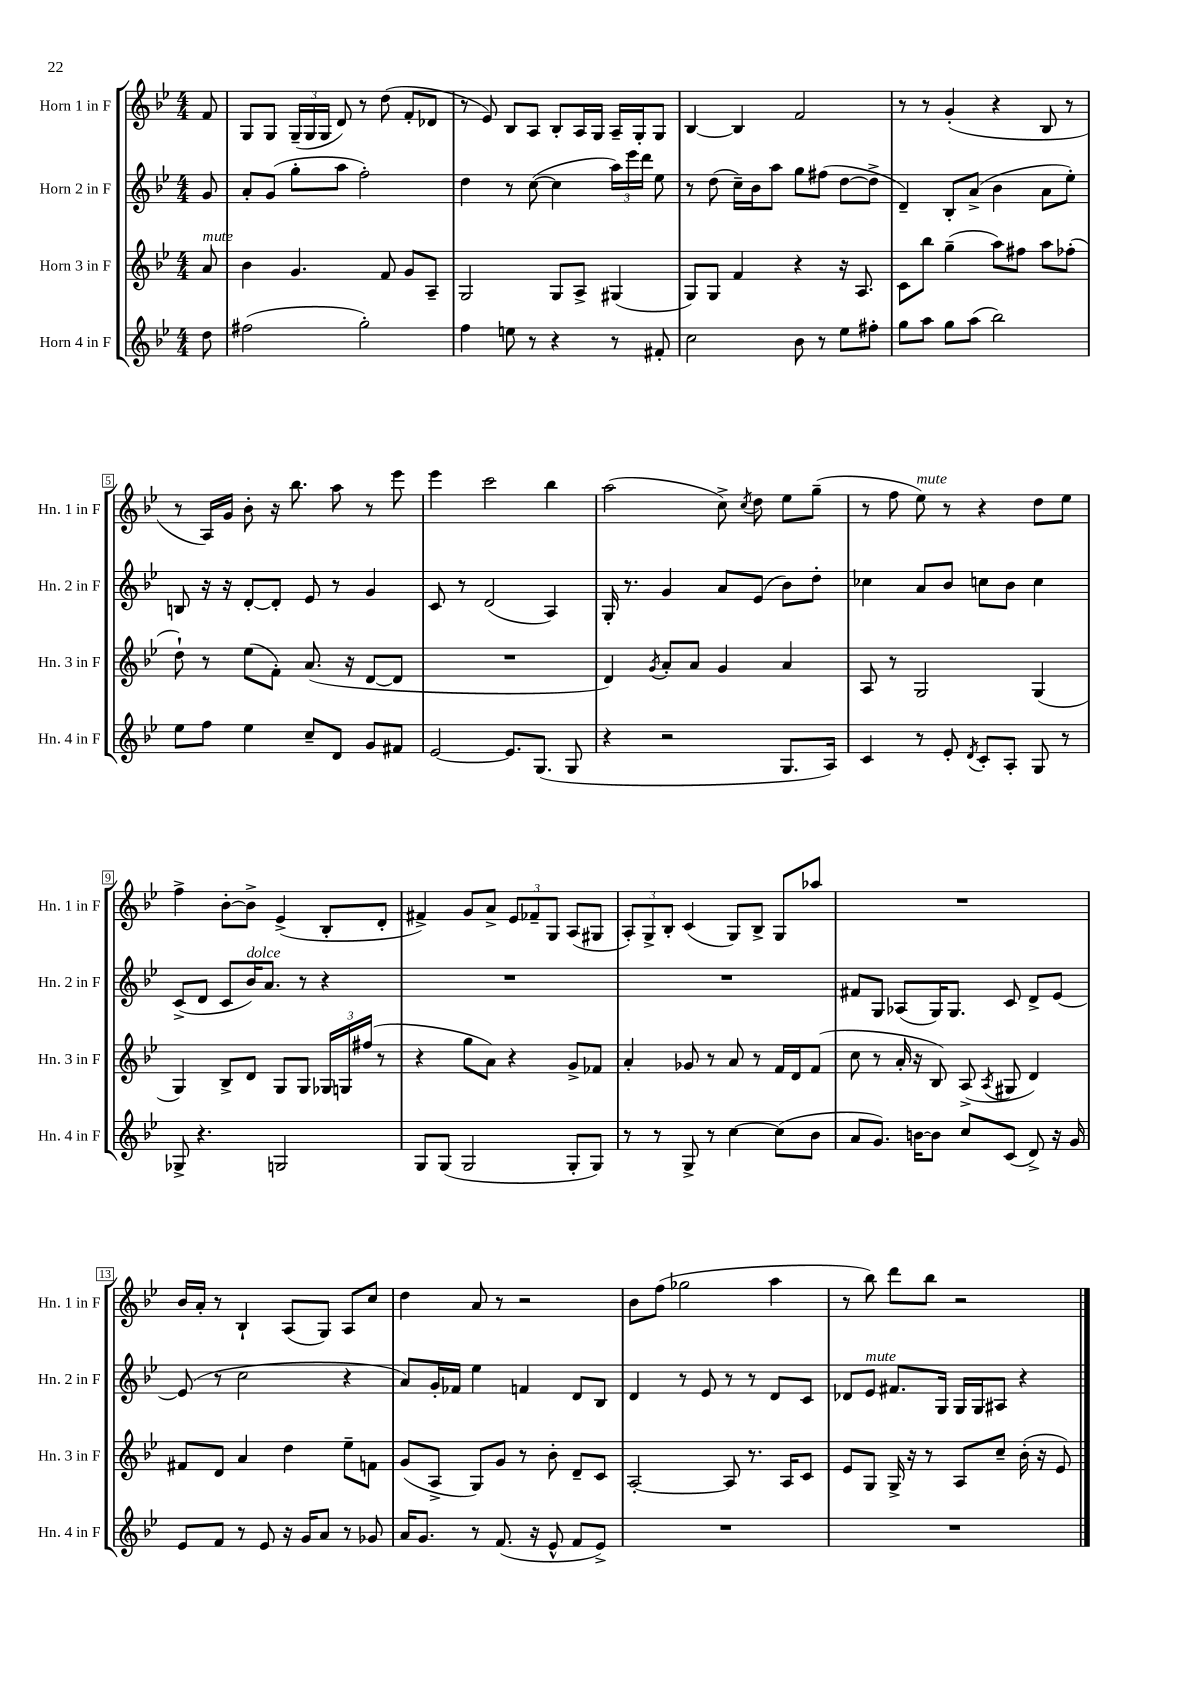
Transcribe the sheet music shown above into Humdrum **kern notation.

**kern	**kern	**kern	**kern
*part4	*part3	*part2	*part1
*staff4	*staff3	*staff2	*staff1
*I"Horn 4 in F	*I"Horn 3 in F	*I"Horn 2 in F	*I"Horn 1 in F
*I'Hn. 4 in F	*I'Hn. 3 in F	*I'Hn. 2 in F	*I'Hn. 1 in F
*clefG2	*clefG2	*clefG2	*clefG2
*k[b-e-]	*k[b-e-]	*k[b-e-]	*k[b-e-]
*M4/4	*M4/4	*M4/4	*M4/4
=	=	=	=
!	!LO:TX:a:i:t=mute	!	!
8dd\	8a/	8g/	8f/
=1	=1	=1	=1
(2ff#X\	4b-\	8a'/L	8G/L
.	.	(8g/J	8G/J
.	4.g/	8gg'\L	(24G~/LL
.	.	.	24G/
.	.	.	24G/JJ
.	.	8aa\J	8d/)
2gg'\)	.	2ff'\)	8r
.	8f/	.	(8dd\
.	8g/L	.	8f'/L
.	8A~/J	.	8d-X/J
=2	=2	=2	=2
4ff\	2G/	4dd\	8r
.	.	.	8e-/)
8een\	.	8r	8B-/L
8r	.	([8cc\	8A/J
4r	8G/L	4cc\]	8B-'/L
.	8A^/J	.	16A/L
.	.	.	16G/JJ
8r	(4G#X/	24aa\LL)	16A~/LL
.	.	24eee-\	.
.	.	.	16G'/J
.	.	24ddd\JJ	.
8f#X'/	.	8ee-\	8G/J
=3	=3	=3	=3
2cc\	8G/L)	8r	[4B-/
.	8G/J	(8dd\	.
.	4f/	16cc~\LL)	4B-/]
.	.	16b-\J	.
.	.	8aa\J	.
8b-\	4r	8gg\L	2f/
8r	.	(8ff#X\J	.
8ee-\L	16r	[8dd\L	.
.	8.A/	.	.
8ff#X'\J	.	8dd^\J]	.
=4	=4	=4	=4
8gg\L	8c\L	4d~/)	8r
8aa\J	8bb-\J	.	8r
8gg\L	(4gg~\	8B-'/L	(4g'/
(8aa\J	.	(8a^/J	.
2bb-\)	8aa\L)	4b-\	4r
.	8ff#X\J	.	.
.	8aa\L	8a\L	8B-/
.	(8ff-X'\J	8ee-'\J)	8r
!!LO:LB:g=z
=5	=5	=5	=5
8ee-\L	8dd`\)	8Bn/	8r
8ff\J	8r	16r	16A/LL)
.	.	16r	16g/JJ
4ee-\	(8ee-\L	[8d'/L	8b-'\
.	8f'\J)	8d'/J]	16r
.	.	.	8.bb-\
8cc~/L	(8.a/	8e-/	.
8d/J	.	8r	8aa\
.	16r	.	.
8g/L	[8d/L	4g/	8r
8f#X/J	8d/J]	.	8eee-\
=6	=6	=6	=6
[2e-/	1r	8c/	4eee-\
.	.	8r	.
.	.	(2d/	2ccc\
8.e-/L]	.	.	.
(8.G/J	.	.	.
.	.	4A/)	4bb-\
8G/	.	.	.
=7	=7	=7	=7
4r	4d/)	16G'/	(2aa\
.	.	8.r	.
.	8qg/	.	.
2r	8a'/L	4g/	.
.	8a/J	.	.
.	4g/	8a/L	8cc^\)
.	.	.	8qcc/
.	.	(8e-/J	8dd\
8.G/L	4a/	8b-\L)	8ee-\L
.	.	8dd'\J	(8gg~\J
16A/Jk)	.	.	.
=8	=8	=8	=8
4c/	8A/	4cc-X\	8r
.	8r	.	8ff\
!	!	!	!LO:TX:a:i:t=mute
8r	2G/	8a/L	8ee-\)
8e-'/	.	8b-/J	8r
8qd/	.	.	.
8c'/L	.	8ccn\L	4r
8A'/J	.	8b-\J	.
8G/	(4G/	4cc\	8dd\L
8r	.	.	8ee-\J
!!LO:LB:g=z
=9	=9	=9	=9
8G-X^/	4G/)	(8c^/L	4ff^\
4.r	.	8d/J	.
.	8B-^/L	8c/L	[8b-'\L
!	!	!LO:TX:a:i:t=dolce	!
.	8d/J	16b-/K)	8b-^\J]
.	.	8.a/J	.
2Gn/	8G/L	.	(4e-^/
.	8G/J	8r	.
.	24G-X/LL	4r	8B-'/L
.	24Gn/	.	.
.	(24ff#X/JJ	.	.
.	8r	.	8d'/J
=10	=10	=10	=10
8G/L	4r	1r	4f#X^/)
(8G/J	.	.	.
2G/	8gg\L	.	8g/L
.	8a\J)	.	8a^/J
.	4r	.	12e-/L
.	.	.	12f-X~/
.	.	.	12G/J
8G'/L	8g^/L	.	(8A/L
8G/J)	8f-X/J	.	8G#X/J
=11	=11	=11	=11
8r	4a'/	1r	12A'/L)
.	.	.	12G^/
8r	.	.	.
.	.	.	12B-'/J
8G^/	8g-X/	.	(4c/
8r	8r	.	.
[4cc\	8a/	.	8G/L)
.	8r	.	8B-^/J
(8cc\L]	16f/LL	.	8G/L
.	16d/J	.	.
8b-\J	(8f/J	.	8aa-X/J
=12	=12	=12	=12
8a/L	8cc\	8f#X/L	1r
8.g/J)	8r	8G/J	.
.	16a'/	(8A-X/L	.
[16bn\KL	16r	.	.
8b\J]	8B-/)	16G/K)	.
.	.	8.G/J	.
8cc/L	(8A^/	.	.
.	8qA/	.	.
(8c/J	8G#X/	8c/	.
8d^/)	4d/)	8d^/L	.
16r	.	[8e-/J	.
16g/	.	.	.
!!LO:LB:g=z
=13	=13	=13	=13
8e-/L	8f#X/L	(8e-/]	16b-/LL
.	.	.	16a'/JJ
8f/J	8d/J	8r	8r
8r	4a/	2cc\	4B-`/
8e-/	.	.	.
16r	4dd\	.	(8A/L
16g/KL	.	.	.
8a/J	.	.	8G/J)
8r	8ee-~\L	4r	8A/L
8g-X/	8fn\J	.	8cc/J
=14	=14	=14	=14
16a/KL	(8g/L	8a/L)	4dd\
8.g/J	.	.	.
.	8A^/J	16g'/L	.
.	.	16f-X/JJ	.
8r	8G/L)	4ee-\	8a/
(8.f/	8g/J	.	8r
.	8r	4fn/	2r
16r	.	.	.
8e-^^/	8b-'\	.	.
8f/L	8d~/L	8d/L	.
8e-^/J)	8c/J	8B-/J	.
=15	=15	=15	=15
1r	[2A'/	4d/	8b-\L
.	.	.	(8ff\J
.	.	8r	2gg-X\
.	.	8e-/	.
.	8A/]	8r	.
.	8.r	8r	.
.	.	8d/L	4aa\
.	16A/KL	.	.
.	8c/J	8c/J	.
=16	=16	=16	=16
1r	8e-/L	8d-X/L	8r
!	!	!LO:TX:a:i:t=mute	!
.	8G/J	8e-/J	8bb-\)
.	16G^/	8.f#X/L	8ddd\L
.	16r	.	.
.	8r	.	8bb-\J
.	.	16G/Jk	.
.	8A/L	16G/LL	2r
.	.	16G/J	.
.	8cc~/J	8A#X/J	.
.	(16b-'\	4r	.
.	16r	.	.
.	8e-/)	.	.
==	==	==	==
*-	*-	*-	*-
